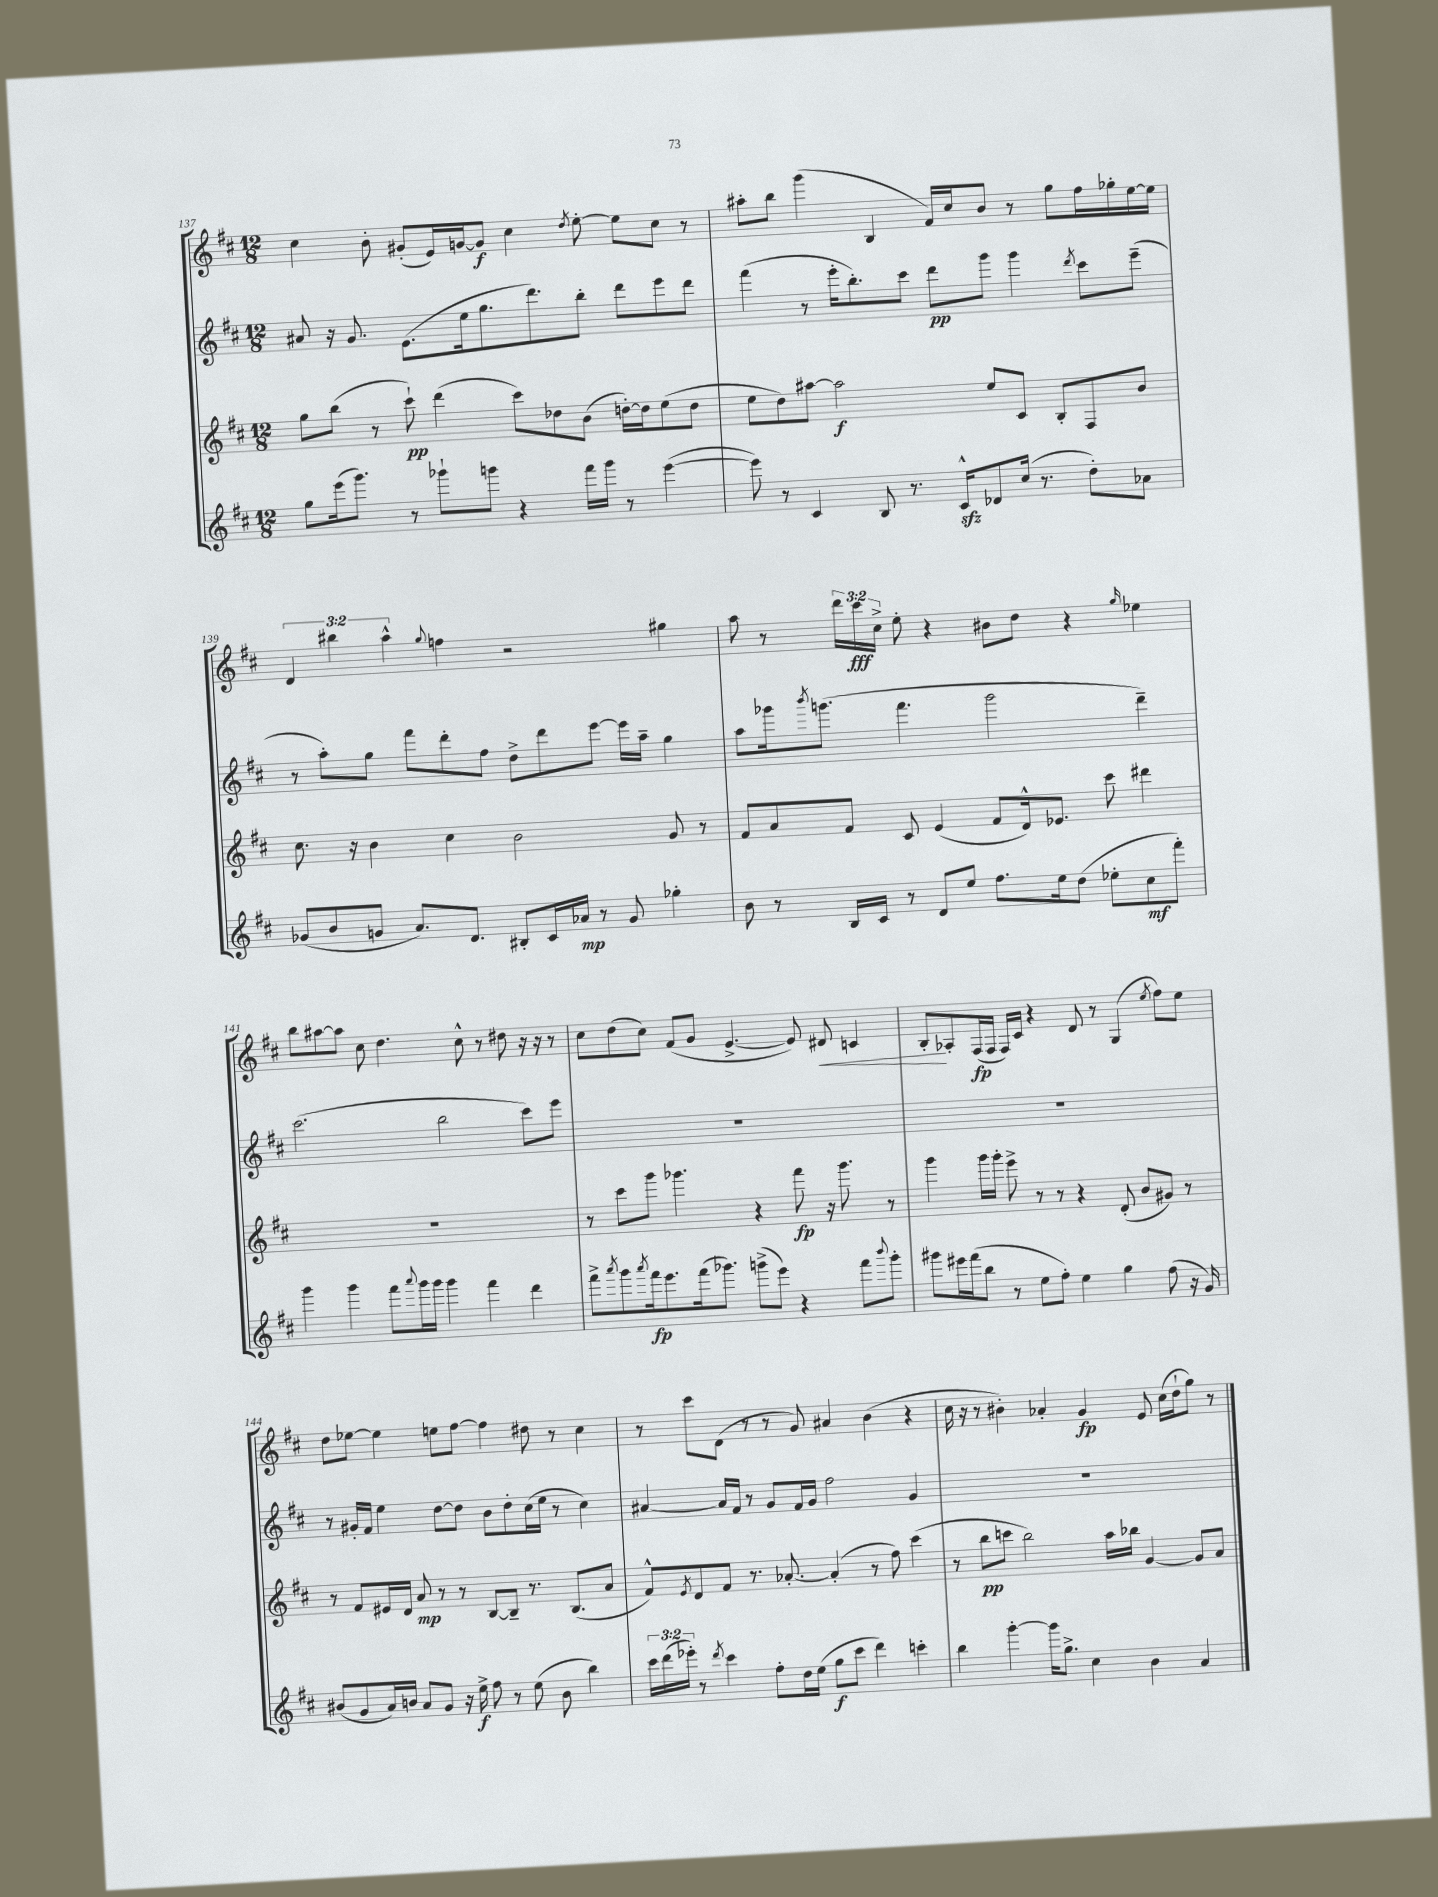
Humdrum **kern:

**kern	**kern	**kern	**kern
*staff4	*staff3	*staff2	*staff1
*clefG2	*clefG2	*clefG2	*clefG2
*k[f#c#]	*k[f#c#]	*k[f#c#]	*k[f#c#]
*M12/8	*M12/8	*M12/8	*M12/8
8gg\L	8gg\L	8a#/	4cc#\
(16eee\k	(8bb\J	16r	.
8.ggg\J)	.	8.g/	.
.	8r	.	8b'\
8r	8ccc#`\)	(8.e\L	(8g#'/L
8ggg-`\L	(4ddd\	.	16e/L)
.	.	16ee\k	[16g/J
8ggg\J	.	8.gg\	8g/]J
4r	8ccc#\L)	.	4cc#\
.	.	8.ddd\)	.
.	8dd-\	.	.
.	.	.	8qdd/
16fff#\LL	(8b\J	8bb'\J	[8ee'\
16ggg\JJ	.	.	.
8r	[16dd'\LL)	8ddd\L	8ee\]L
.	16dd\]J	.	.
([4eee\	(8ee\	8eee\	8cc#\J
.	8dd\J	8ddd\J	8r
=	=	=	=
8eee\])	8ee\L	(4fff#\	8aa#'\L
8r	8dd\)	.	8bb\J
4c#/	[8aa#\J	8r	(4ggg\
.	2aa#\]	16eee'\LK	.
.	.	8.bb'\)	.
8B/	.	.	4B/
8.r	.	8ccc#\J	.
.	.	8ddd\L	16f#/LL)
16c#^^/LK	.	.	16cc#/J
8d-/	8ee/L	8ggg\J	8b/J
(16cc#/Jk	8c#/J	4ggg\	8r
8.r	.	.	.
.	8B'/L	.	8gg\L
.	.	8qddd/	.
8dd'\L)	8F#/	8ccc#\L	16ff#\L
.	.	.	16gg-'\
8a-\J	8b/J	(8eee~\J	[16ee\
.	.	.	16ee\]JJ
=	=	=	=
(8g-/L	8.cc#\	8r	6d/
8b/	.	8aa'\L)	.
.	.	.	6bb#\
.	16r	.	.
8g/J	4b\	8gg\J	.
.	.	.	6aa^^\
8.a/L)	.	8fff#\L	.
.	.	.	8qqgg/
.	4cc#\	8ddd'\	4ff\
8.d/J	.	.	.
.	.	8ff#\J	.
8B#'/L	2b\	8dd^\L	2r
16c#/L	.	8ddd\	.
16a-/JJ	.	.	.
8r	.	[8eee\J	.
8g/	.	16eee\]LL	.
.	.	16aa~\JJ	.
4gg-'\	8g/	4gg\	4gg#\
.	8r	.	.
=	=	=	=
8b\	8f#/L	8aa\L	8aa\
8r	8a/	16ggg-\k	8r
.	.	8qbbb/	.
.	.	(8.ggg\J	.
16B/LL	8f#/J	.	24ddd\LL
.	.	.	24ccc#\
16c#/JJ	.	.	.
.	.	.	24cc#^\JJ
8r	8c#/	4.fff#\	8ee'\
8d/L	(4e/	.	4r
8ee/J	.	.	.
8.ff#\L	8f#/L	2ggg\	8b#\L
.	16d^^/k)	.	8dd\J
16ee\k	8.e-/J	.	.
(8dd\J	.	.	4r
8ee-'\L	8ccc#\	.	.
.	.	.	16qqgg/
8cc#\	4ddd#\	4ddd~\)	4ee-\
8fff#'\J)	.	.	.
=	=	=	=
4ggg\	1.r	(2.ccc#\	8bb\L
.	.	.	[8aa#\
4ggg\	.	.	8aa#\]J
.	.	.	8cc#\
8fff#\L	.	.	4.dd\
8qqaaa/	.	.	.
16ggg\L	.	.	.
16ggg\JJ	.	.	.
4ggg\	.	2bb\	.
.	.	.	8cc#^^\
4fff#\	.	.	8r
.	.	.	8dd#\
4ddd\	.	8ccc#\L)	16r
.	.	.	16r
.	.	8eee\J	8r
=	=	=	=
8fff#^\L	8r	1.r	8cc#\L
8qaaa/	.	.	.
8ggg\	8ccc#\L	.	(8dd\
8qaaa/	.	.	.
16fff#\k	8ggg\J	.	8cc#\J)
8.eee\	.	.	.
.	4.ggg-\	.	(8f#/L
(16fff#\k	.	.	8g/J
8.ggg-\J)	.	.	.
.	.	.	[4.e^/
(8ggg^\L	4r	.	.
8eee\J)	.	.	.
4r	8fff#\	.	8e/])
.	16r	.	8d#/
.	8.ggg-\	.	.
8fff#\L	.	.	4c/
8qqbbb/	.	.	.
8ggg'\J	8r	.	.
=	=	=	=
8ggg#\L	4ggg\	1.r	8B'/L
16eee#\L	.	.	8A-'/
(16fff#\J	.	.	.
8bb\J	16ggg\LL	.	(16F#/L
.	16ggg'\JJ	.	16F#/JJ
8r	8eee^\	.	16F#/LL)
.	.	.	16c#/JJ
8ee\L	8r	.	4r
8ff#'\J)	8r	.	.
4ee\	4r	.	8d/
.	.	.	8r
4gg\	(8d'/	.	(4G/
.	8b/L	.	.
.	.	.	8qee/
(8ff#\	8g#/J)	.	8ff#\L)
16r	8r	.	8ee\J
16g/)	.	.	.
=	=	=	=
(8b#/L	8r	8r	8dd\L
8g/	8f#/L	16g#'/LL	[8ee-\J
.	.	16f#/JJ	.
16a/L)	16e#/L	4ee\	4ee-\]
16b/JJ	16d/JJ	.	.
8a/L	8a/	.	.
8g/J	8r	[8dd\L	8ee\L
16r	8r	8dd\]J	[8ff#\J
16ee^\	.	.	.
8ff#\	[8B/L	8b\L	4ff#\]
8r	8B~/]J	8dd'\	.
(8ee\	8.r	(16cc#\L	8dd#\
.	.	16ee\JJ	.
8b\	.	8r	8r
.	(8.B/L	.	.
4bb\)	.	4cc#\)	4cc#\
.	8a/J	.	.
=	=	=	=
24ccc#\LL	8f#^^/L)	[4a#/	8r
(24ddd\	.	.	.
24eee-'\JJ)	.	.	.
.	8qe/	.	.
8r	8d/	.	8ccc#\L
8qddd/	.	.	.
4ccc#\	8f#/J	16a#/]LL	(8d\J
.	.	16f#/JJ	.
.	8.r	8r	8r
8ff#'\L	.	8g/L	8r
.	[8.a-'/	.	.
16dd\L	.	16f#/L	8g/)
(16ee\JJ	.	16g/JJ	.
8gg\L	(4a-'/]	2ff#\	4a#/
8ccc#\J	.	.	.
4ddd\)	8r	.	(4b\
.	8ff#\)	.	.
4ccc'\	(4ccc#\	4g/	4r
=	=	=	=
4bb\	8r	1.r	16cc#\
.	.	.	16r
.	8bb\L	.	8r
[4ggg'\	8ccc\J	.	4b#'\)
.	2bb\)	.	.
16ggg\]LK	.	.	4a-'/
8.gg^\J	.	.	.
4cc#\	.	.	4g/
.	16aa\LL	.	.
.	16bb-\JJ	.	.
4b\	[4g/	.	8e/
.	.	.	(16cc#\LL
.	.	.	16dd`\J
4a/	8g/]L	.	8gg\J)
.	8a/J	.	8r
==	==	==	==
*-	*-	*-	*-
